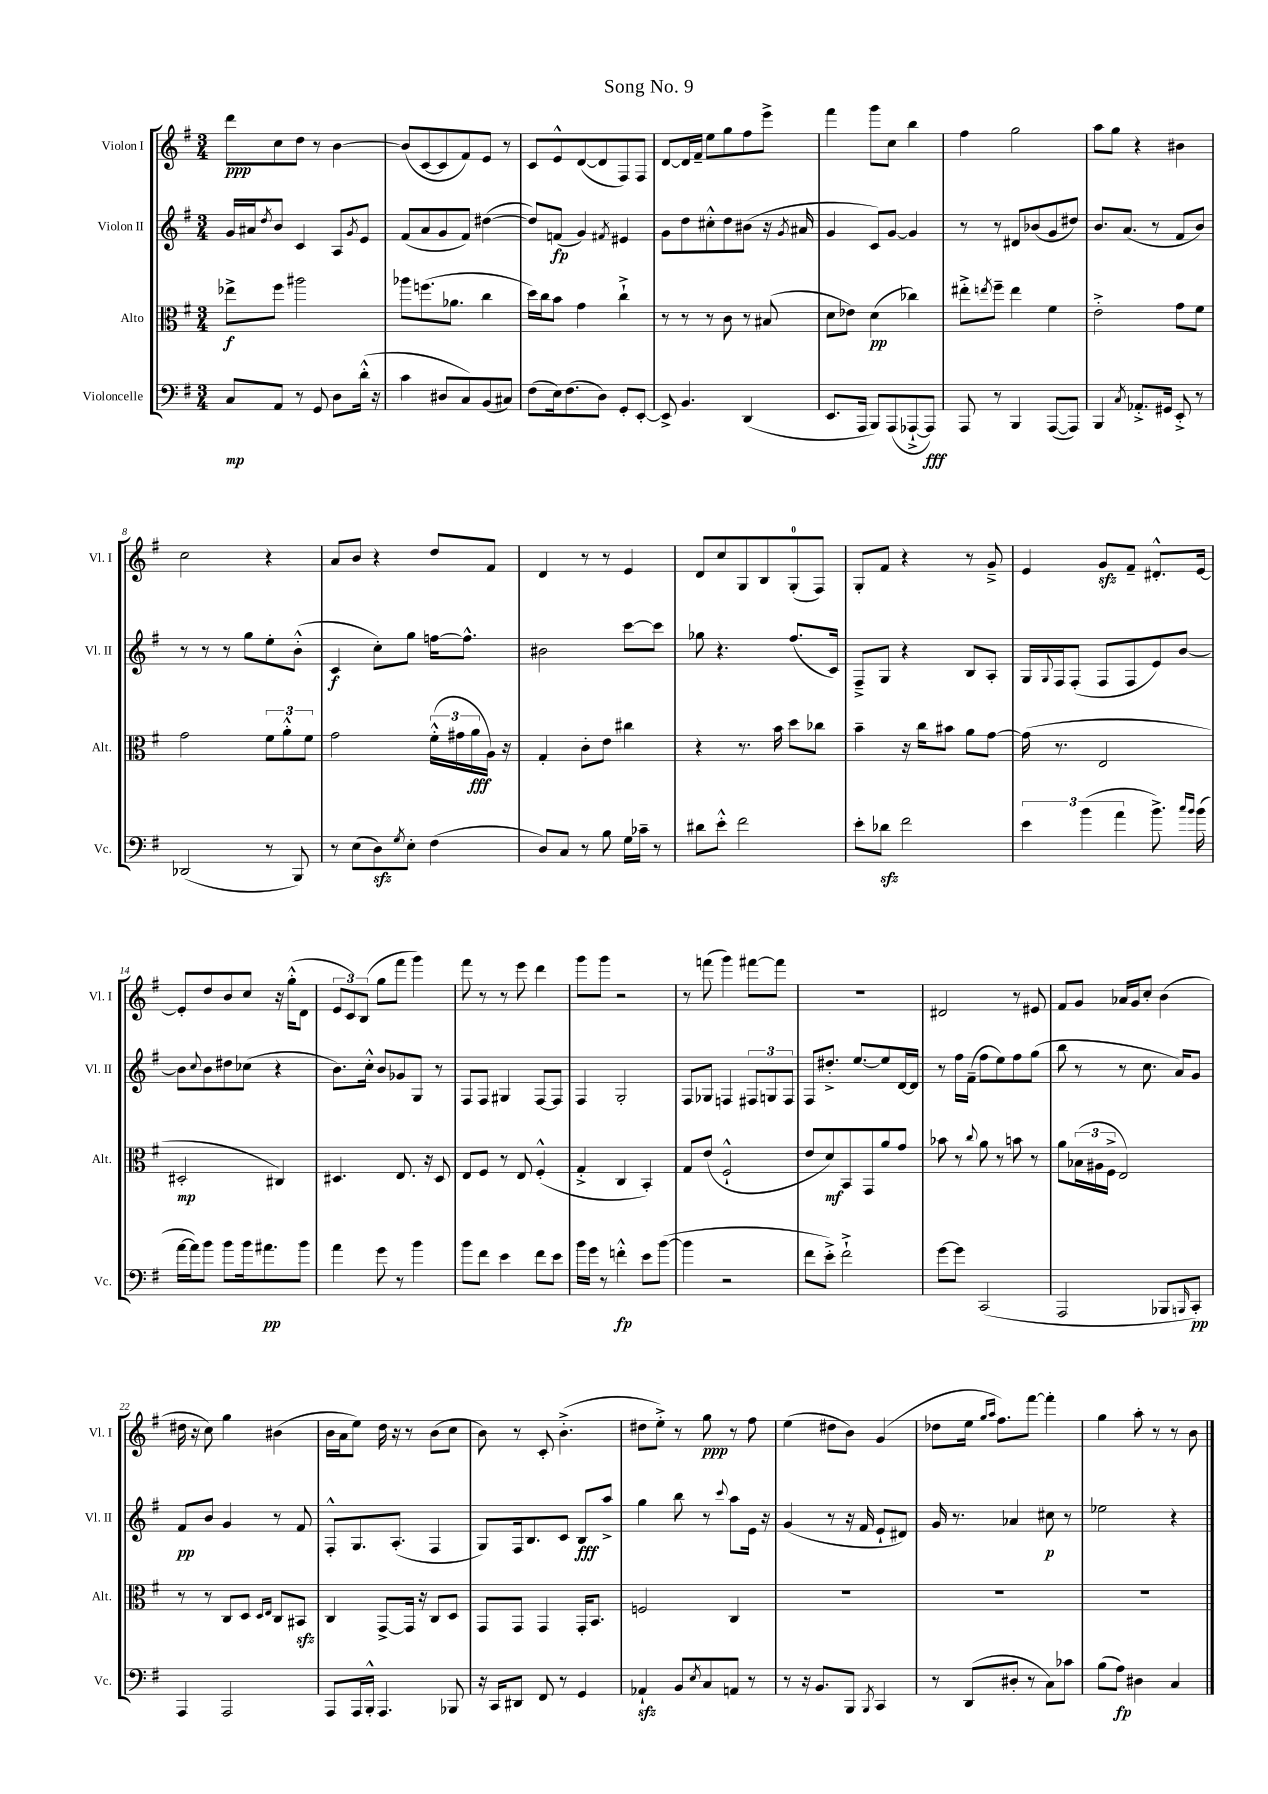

**kern	**kern	**kern	**kern
*staff4	*staff3	*staff2	*staff1
*clefF4	*clefC3	*clefG2	*clefG2
*k[f#]	*k[f#]	*k[f#]	*k[f#]
*M3/4	*M3/4	*M3/4	*M3/4
8C	8ee-^	16g	8ddd
.	.	16a#	.
.	.	8qdd	.
8AA	8ff#	8b	8cc
8r	2aa#	4c	8dd
8GG	.	.	8r
8D	.	8A	[4b
.	.	8qg	.
(16d'^^	.	8e	.
16r	.	.	.
=	=	=	=
4c	8aa-	(8f#	(8b]
.	(8.ff	8a	[8c
8D#	.	8g	8c]
.	8.a-	.	.
8C)	.	8f#)	8f#)
(8BB	4cc	([4dd#	8e
8C#)	.	.	8r
=	=	=	=
(8F#	16dd)	8dd#])	8c
.	16cc	.	.
16E)	8b	(8f	8e^^
(8.F#	.	.	.
.	4g	4g)	([8d
8D)	.	.	8d]
.	.	8qf#	.
8GG'	4cc`^	4e#	8F#)
[8EE'	.	.	8F#
=	=	=	=
8EE^]	8r	8g	[8d
4.BB	8r	8dd	16d]
.	.	.	16f#~
.	8r	8cc#'^^	8ee
.	8c	8dd	8gg
(4DD	8r	(8b#	8ff#
.	(8B#	16r	8eee^
.	.	8qg	.
.	.	16a#	.
=	=	=	=
8.EE	8d	4g	4fff#
.	8e-)	.	.
16AAA	.	.	.
8BBB)	(4d	8c)	8ggg
(8AAA	.	[8g	8cc
[8AAA-`^	4cc-)	4g]	4bb
8AAA-])	.	.	.
=	=	=	=
8AAA	8ee#'^	8r	4ff#
.	8qee	.	.
8r	8ff#~	8r	.
4BBB	4ee	8d#	2gg
.	.	(8b-	.
([8AAA	4f#	8g	.
8AAA])	.	8dd#)	.
=	=	=	=
4BBB	2e'^	8.b	8aa
.	.	.	8gg
.	.	(8.a	.
8qC	.	.	.
8.AA-'^	.	.	4r
.	.	8r	.
16GG#	.	.	.
8EE'^	8g	8f#	4b#
8r	8f#	8b)	.
=	=	=	=
(2DD-	2g	8r	2cc
.	.	8r	.
.	.	8r	.
.	.	8gg	.
8r	12f#	8ee'	4r
.	12a'^^	.	.
8BBB)	.	(8b'^^	.
.	12f#	.	.
=	=	=	=
8r	2g	4c	8a
(8E	.	.	8b
8D)	.	8cc')	4r
8qG	.	.	.
8E'	.	8gg	.
(4F#	(24f#'^^	[16ff	8dd
.	24g#	.	.
.	.	8.ff^^]	.
.	24a	.	.
.	16A)	.	8f#
.	16r	.	.
=	=	=	=
8D)	4G'	2b#	4d
8C	.	.	.
8r	8c'	.	8r
8B	8e	.	8r
16G	4cc#	[8ccc	4e
16c-~	.	.	.
8r	.	8ccc]	.
=	=	=	=
8d#	4r	8gg-	8d
8e'^^	.	4.r	8cc
2f#	8.r	.	8G
.	.	.	8B
.	16b	.	.
.	8dd	(8.ff#	(8G'
.	8cc-	.	8F#)
.	.	16c)	.
=	=	=	=
8e'	4b~	8F#~^	8G'
8d-	.	8G	8f#
2f#	16r	4r	4r
.	16cc	.	.
.	8b#	.	.
.	8a	8B	8r
.	[8g	8A'	8g~^
=	=	=	=
6e	(16g]	16G	4e
.	.	8qqG	.
.	8.r	16F#	.
.	.	(8F#'	.
(6b	.	.	.
.	2E	8F#	8g
6a	.	.	.
.	.	8F#	8f#~
8.b^)	.	8e)	8.d#'^^
.	.	[8b	.
16qqcc	.	.	.
16qqb	.	.	.
(16b	.	.	[16e
=	=	=	=
[16a	2D#'	8b]	8e']
16a])	.	.	.
.	.	8qqcc	.
8b	.	8b	8dd
8b	.	8dd#	8b
16b	.	(8cc-	8cc
8.a#	.	.	.
.	4C#)	4r	16r
.	.	.	(16gg'^^
8b	.	.	8d
=	=	=	=
4a	4.D#	8.b)	12e
.	.	.	12c)
.	.	.	(12B
.	.	16cc'^^	.
8g	.	8b	8gg
8r	8.E	8g-	8fff#
4b	.	8G	4ggg)
.	16r	.	.
.	8D#	8r	.
=	=	=	=
8b	8E	8F#	8fff#
8f#	8F#	8F#	8r
4e	8r	4G#	8r
.	8E	.	8eee
8f#	(4F#'^^	[8F#	4ddd
8e	.	8F#]	.
=	=	=	=
16b	4G'^	4F#	8ggg
16g	.	.	.
8r	.	.	8ggg
4f'^^	4C	2G'	2r
8e	4BB')	.	.
([8b	.	.	.
=	=	=	=
4b]	8G	8F#	8r
.	(8e	8G-	(8fff
2r	2F#`^^	4F	4ggg)
.	.	12F#	[8fff#
.	.	12G	.
.	.	.	8fff#]
.	.	12F#	.
=	=	=	=
8f#	8e	8F#	2.r
8e'^)	8d)	8.dd#'^	.
2f#`^	8BB	.	.
.	.	[8.ee	.
.	8GG	.	.
.	8a	8ee]	.
.	8g	[16d	.
.	.	16d]	.
=	=	=	=
[8g	8b-	8r	2d#
8g]	8r	16ff#	.
.	.	(16f#~	.
.	8qqcc	.	.
(2CC	8a	8ff#	.
.	8r	8ee)	.
.	8b	8ff#	8r
.	8r	(8gg	8e#
=	=	=	=
2AAA	8a	8bb	8f#
.	(24B-	8r	8g
.	24A#	.	.
.	24F#^	.	.
.	2E)	8r	16a-
.	.	.	16g
.	.	8.cc	8cc'
8BBB-	.	.	(4b
.	.	16a)	.
16qqBBB	.	.	.
8CC')	.	8g	.
=	=	=	=
4AAA	8r	8f#	16dd#
.	.	.	16r
.	8r	8b	8cc)
2AAA	8C	4g	4gg
.	8D	.	.
.	16qqD	.	.
.	16qqE	.	.
.	8C	8r	(4b#
.	8BB#	8f#	.
=	=	=	=
8AAA	4C	8F#'^^	16b
.	.	.	16a
16AAA	.	8.G	8ee)
16BBB'^^	.	.	.
4.AAA	[8GG^	.	16dd
.	.	(8.A'	16r
.	16GG]	.	8r
.	16r	.	.
.	8C	4F#	(8b
8BBB-	8D	.	8cc
=	=	=	=
16r	8GG	8G)	8b)
16CC	.	.	.
8DD#	8GG	16F#	8r
.	.	8.B	.
8FF#	4GG	.	8c'
8r	.	8c	(4.b'^
4GG	16GG'	8B	.
.	8.BB	.	.
.	.	8aa^	.
=	=	=	=
4AA-`	2F	4gg	8dd#
.	.	.	8ee'^)
8BB	.	8bb	8r
8qE	.	.	.
8C	.	8r	8gg
.	.	8qqccc	.
8AA	4C	8aa	8r
8r	.	16e	8ff#
.	.	16r	.
=	=	=	=
8r	2.r	(4g	(4ee
16r	.	.	.
8.BB	.	.	.
.	.	8r	8dd#
8BBB	.	16r	8b)
.	.	16f#	.
8qBBB	.	.	.
4CC	.	8e`	(4g
.	.	8d#)	.
=	=	=	=
8r	2.r	16g	8dd-
.	.	8.r	.
(8DD	.	.	16ee
.	.	.	16qqgg
.	.	.	16qqaa
.	.	.	8.ff#)
8D#'	.	4a-	.
8r	.	.	[8fff#
8C)	.	8cc#	4fff#']
8c-	.	8r	.
=	=	=	=
(8B	2.r	2ee-	4gg
8A)	.	.	.
4D#	.	.	8aa'
.	.	.	8r
4C	.	4r	8r
.	.	.	8b
==	==	==	==
*-	*-	*-	*-
